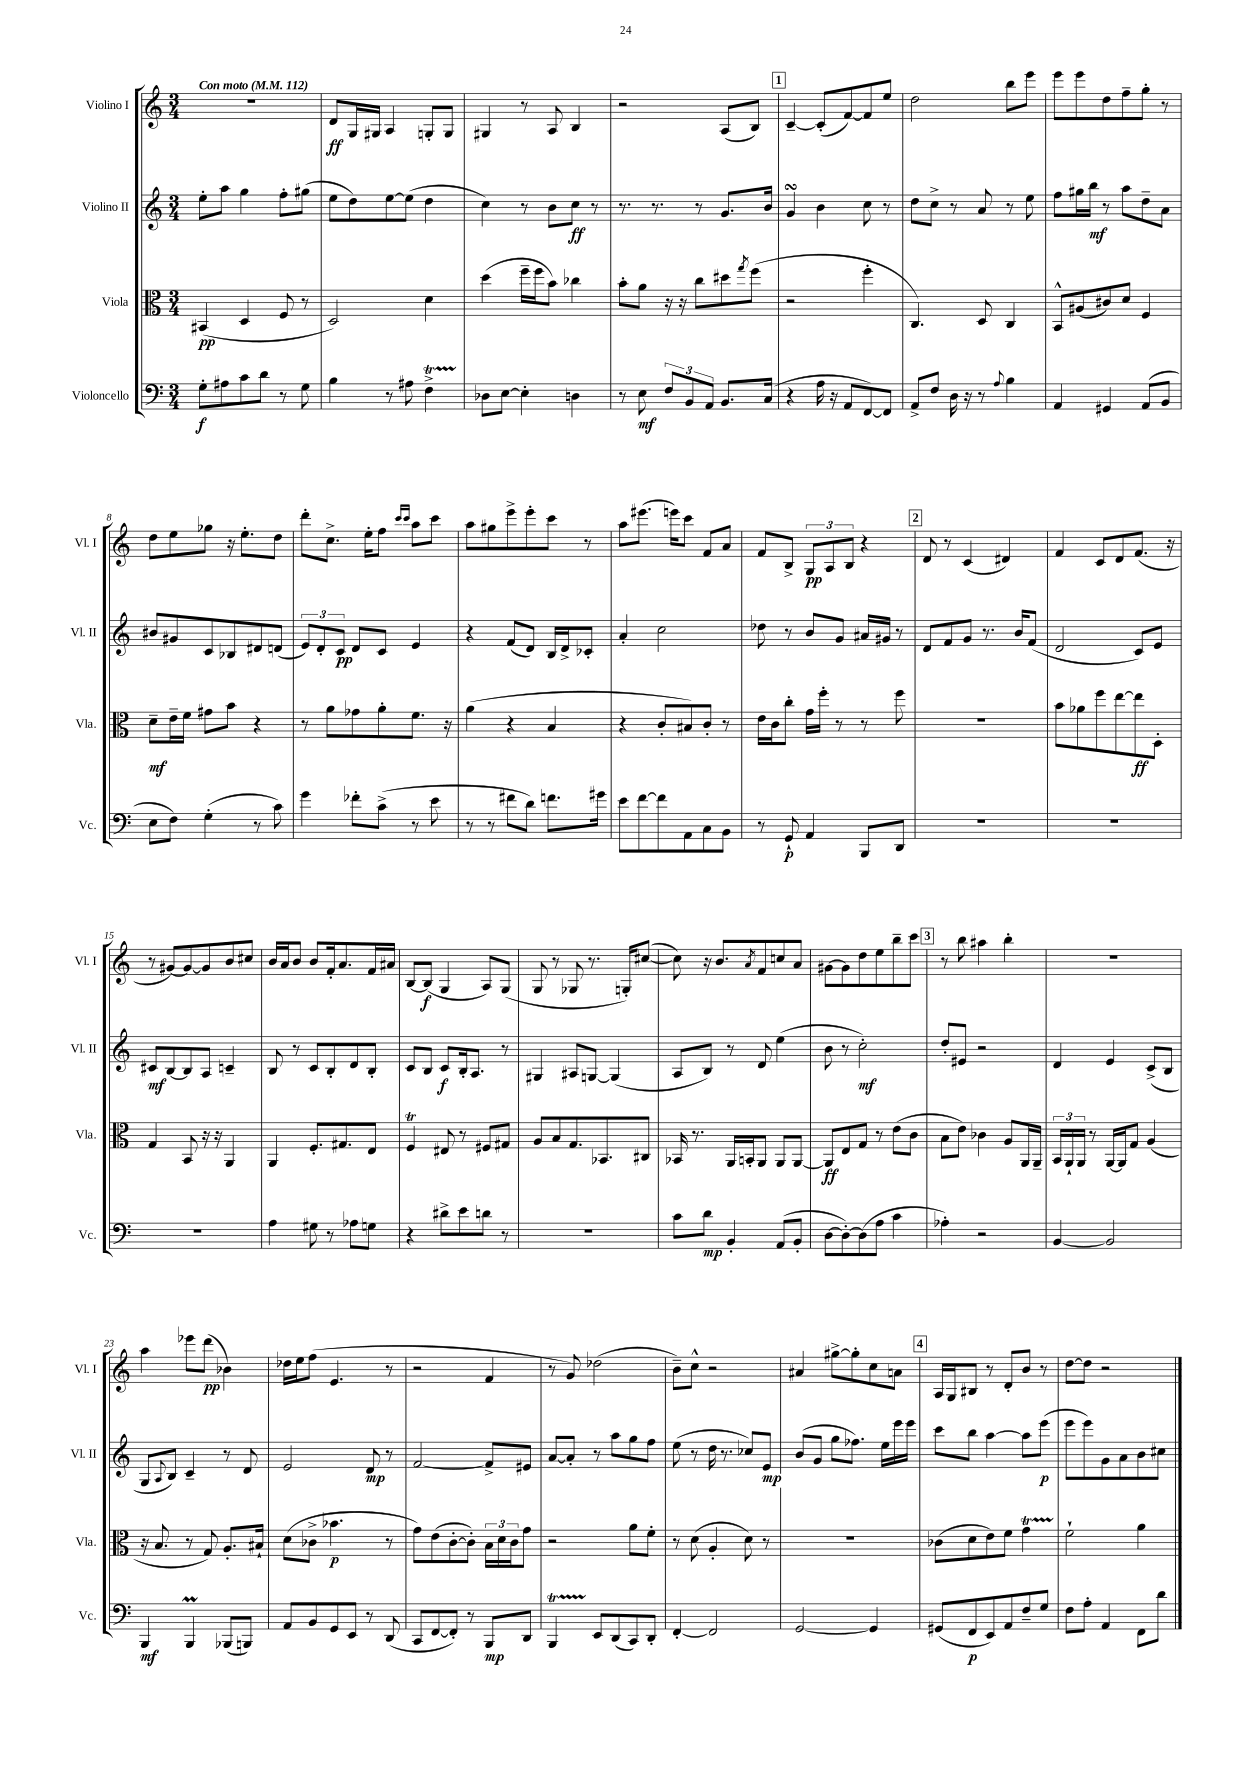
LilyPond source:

<<
\new StaffGroup <<
\new Staff = "s0" \with { instrumentName = "Violino I" shortInstrumentName = "Vl. I" } {
    \clef treble \key c \major \numericTimeSignature \time 3/4 \tempo "Con moto" 4 = 112
    R2. |
    d'8\ff g16 gis16 a4 g8-. g8 |
    gis4 r8 a8 b4 |
    r2 a8( b8) |
    \mark \markup { \box "1" } c'4~-- c'8-.( f'8~) f'8 e''8 |
    d''2 b''8 e'''8 |
    e'''8 e'''8 d''8 f''8-- g''8-. r8 |
    d''8 e''8 ges''8 r16 e''8.-. d''8 |
    d'''8-. c''8.-> e''16-. f''8 \grace { c'''16 c'''16 } a''8 c'''8 |
    a''8 gis''8 e'''8-> e'''8-. c'''8 r8 |
    a''8 eis'''8.( e'''16) c'''8 f'8 a'8 |
    f'8 b8-> \tuplet 3/2 { g8\pp a8 b8 } r4 |
    \mark \markup { \box "2" } d'8 r8 c'4( dis'4) |
    f'4 c'8 d'8 f'8.( r16 |
    r8 gis'8~) gis'8~ gis'8 b'8 cis''8 |
    b'16 a'16 b'8 b'8 f'16-. a'8. f'16 ais'16 |
    b8~ b8\f( g4 a8) g8( |
    g8 r8 ges8 r8. g16-.) cis''8~( |
    cis''8) r16 b'8. \acciaccatura { a'8 } f'8 c''8 a'8 |
    gis'8~ gis'8 d''8 e''8 b''8-- c'''8 |
    \mark \markup { \box "3" } r8 b''8 ais''4 b''4-. |
    R2. |
    a''4 ees'''8 d'''8\pp( bes'4) |
    des''16 e''16 f''8( e'4. r8 |
    r2 f'4 |
    r8 g'8) des''2( |
    b'8--) c''8-^ r2 |
    ais'4 gis''8~-> gis''8-. c''8 a'8 |
    \mark \markup { \box "4" } a16 g16 bis8 r8 d'8-. b'8 r8 |
    d''8~ d''8 r2 \bar "|." |
}
\new Staff = "s1" \with { instrumentName = "Violino II" shortInstrumentName = "Vl. II" } {
    \clef treble \key c \major \numericTimeSignature \time 3/4
    e''8-. a''8 g''4 f''8-. gis''8( |
    e''8 d''8) e''8~ e''8( d''4 |
    c''4) r8 b'8 c''8\ff r8 |
    r8. r8. r8 g'8. b'16 |
    \mark \markup { \box "1" } g'4\turn b'4 c''8 r8 |
    d''8 c''8-> r8 a'8 r8 e''8 |
    f''8 gis''16 b''16\mf r8 a''8 d''8-- a'8 |
    bis'8 gis'8 c'8 bes8 dis'8 d'8( |
    \tuplet 3/2 { e'8) d'8-. c'8\pp } d'8 c'8 e'4 |
    r4 f'8( d'8) b16 d'16-> ces'8-. |
    a'4-. c''2 |
    des''8 r8 b'8 g'8 ais'16 gis'16 r8 |
    \mark \markup { \box "2" } d'8 f'8 g'8 r8. b'16 f'8( |
    d'2 c'8) e'8 |
    cis'8\mf b8~ b8 a8 c'4-- |
    b8 r8 c'8 b8-. d'8 b8-. |
    c'8 b8 c'8\f b16-. a8. r8 |
    gis4 ais8 g8~ g4( |
    a8 b8) r8 d'8 e''4( |
    b'8 r8 c''2-.\mf) |
    \mark \markup { \box "3" } d''8-. eis'8 r2 |
    d'4 e'4 c'8->( b8 |
    g8 \appoggiatura { a8 } b8) c'4-- r8 d'8 |
    e'2 d'8\mp r8 |
    f'2~ f'8-> eis'8 |
    a'8~ a'8-. r8 a''8 g''8 f''8 |
    e''8( r8 d''16 r8. ces''8) e'8\mp |
    b'8( g'8 g''8 fes''8.) e''16 e'''16 e'''16 |
    \mark \markup { \box "4" } c'''8 b''8 a''4~ a''8 e'''8\p( |
    e'''8 e'''8) g'8 a'8 b'8 cis''8 \bar "|." |
}
\new Staff = "s2" \with { instrumentName = "Viola" shortInstrumentName = "Vla." } {
    \clef alto \key c \major \numericTimeSignature \time 3/4
    bis,4\pp( d4 f8 r8 |
    d2) d'4 |
    d''4( f''16-- f''16 b'8) ces''4 |
    b'8-. a'8 r16 r16 c''8 dis''8 \acciaccatura { g''8 } f''8( |
    \mark \markup { \box "1" } r2 f''4-. |
    c4.) d8 c4 |
    b,8-^ ais8( cis'8) d'8 f4 |
    d'8--\mf e'16-- f'16 gis'8 b'8 r4 |
    r8 a'8 ges'8 a'8-. f'8. r16 |
    a'4( r4 b4 |
    r4 c'8-. bis8) c'8-. r8 |
    e'16 c'16 c''8-. g'16 f''16-. r8 r8 f''8 |
    \mark \markup { \box "2" } R2. |
    b'8 aes'8 f''8 e''8~ e''8\ff d8-. |
    g4 b,8 r16 r16 a,4 |
    a,4 f8.-. gis8. e8 |
    f4\trill eis8 r8 fis8 gis8 |
    a8 b8 g8. bes,8. cis8 |
    bes,16 r8. a,16 b,16-. a,8 a,8 a,8~ |
    a,8\ff e8 g8 r8 e'8( c'8 |
    \mark \markup { \box "3" } b8 e'8) ces'4 a8 a,16 a,16-- |
    \tuplet 3/2 { b,16 a,16-! a,16 } r8 a,16~ a,16 g8 a4( |
    r16 b8. r8 g8) a8.-. bis16-! |
    d'8( ces'8-> bes'4.\p r8 |
    g'8) e'8( c'8~-. c'8-.) \tuplet 3/2 { b16 d'16 c'16 } g'8 |
    r2 a'8 f'8-. |
    r8 d'8( a4-. d'8) r8 |
    R2. |
    \mark \markup { \box "4" } ces'8( d'8 e'8) f'8 g'4\startTrillSpan |
    f'2-!\stopTrillSpan a'4 \bar "|." |
}
\new Staff = "s3" \with { instrumentName = "Violoncello" shortInstrumentName = "Vc." } {
    \clef bass \key c \major \numericTimeSignature \time 3/4
    g8-.\f ais8 c'8 d'8 r8 g8 |
    b4 r8 ais8 f4->\startTrillSpan |
    des8\stopTrillSpan e8~ e4-. d4 |
    r8 e8\mf \tuplet 3/2 { f8 b,8 a,8 } b,8. c16( |
    \mark \markup { \box "1" } r4 a16 r16 a,8 f,8~) f,8 |
    a,8-> f8 d16 r16 r8 \appoggiatura { a8 } b4 |
    a,4 gis,4 a,8( b,8 |
    e8 f8) g4-.( r8 c'8) |
    g'4 fes'8-. c'8->( r8 e'8 |
    r8 r8 fis'8 d'8) f'8. gis'16 |
    e'8 f'8~ f'8 a,8 c8 b,8 |
    r8 g,8-!\p a,4 b,,8 d,8 |
    \mark \markup { \box "2" } R2. |
    R2. |
    R2. |
    a4 gis8 r8 aes8 g8 |
    r4 dis'8-> e'8 d'8 r8 |
    R2. |
    c'8 d'8\mp b,4-. a,8( b,8-. |
    d8~ d8~-.) d8( a8 c'4 |
    \mark \markup { \box "3" } aes4-.) r2 |
    b,4~ b,2 |
    b,,4\mf b,,4\prall bes,,8( b,,8) |
    a,8 b,8 g,8 e,8 r8 d,8( |
    c,8 f,8~ f,8-.) r8 b,,8\mp d,8 |
    b,,4\startTrillSpan e,8\stopTrillSpan d,8( c,8) d,8-. |
    f,4~-. f,2 |
    g,2~ g,4 |
    \mark \markup { \box "4" } gis,8( f,8\p e,8) a,8 f8-- g8 |
    f8 a8-. a,4 f,8 d'8 \bar "|." |
}
>>
>>
